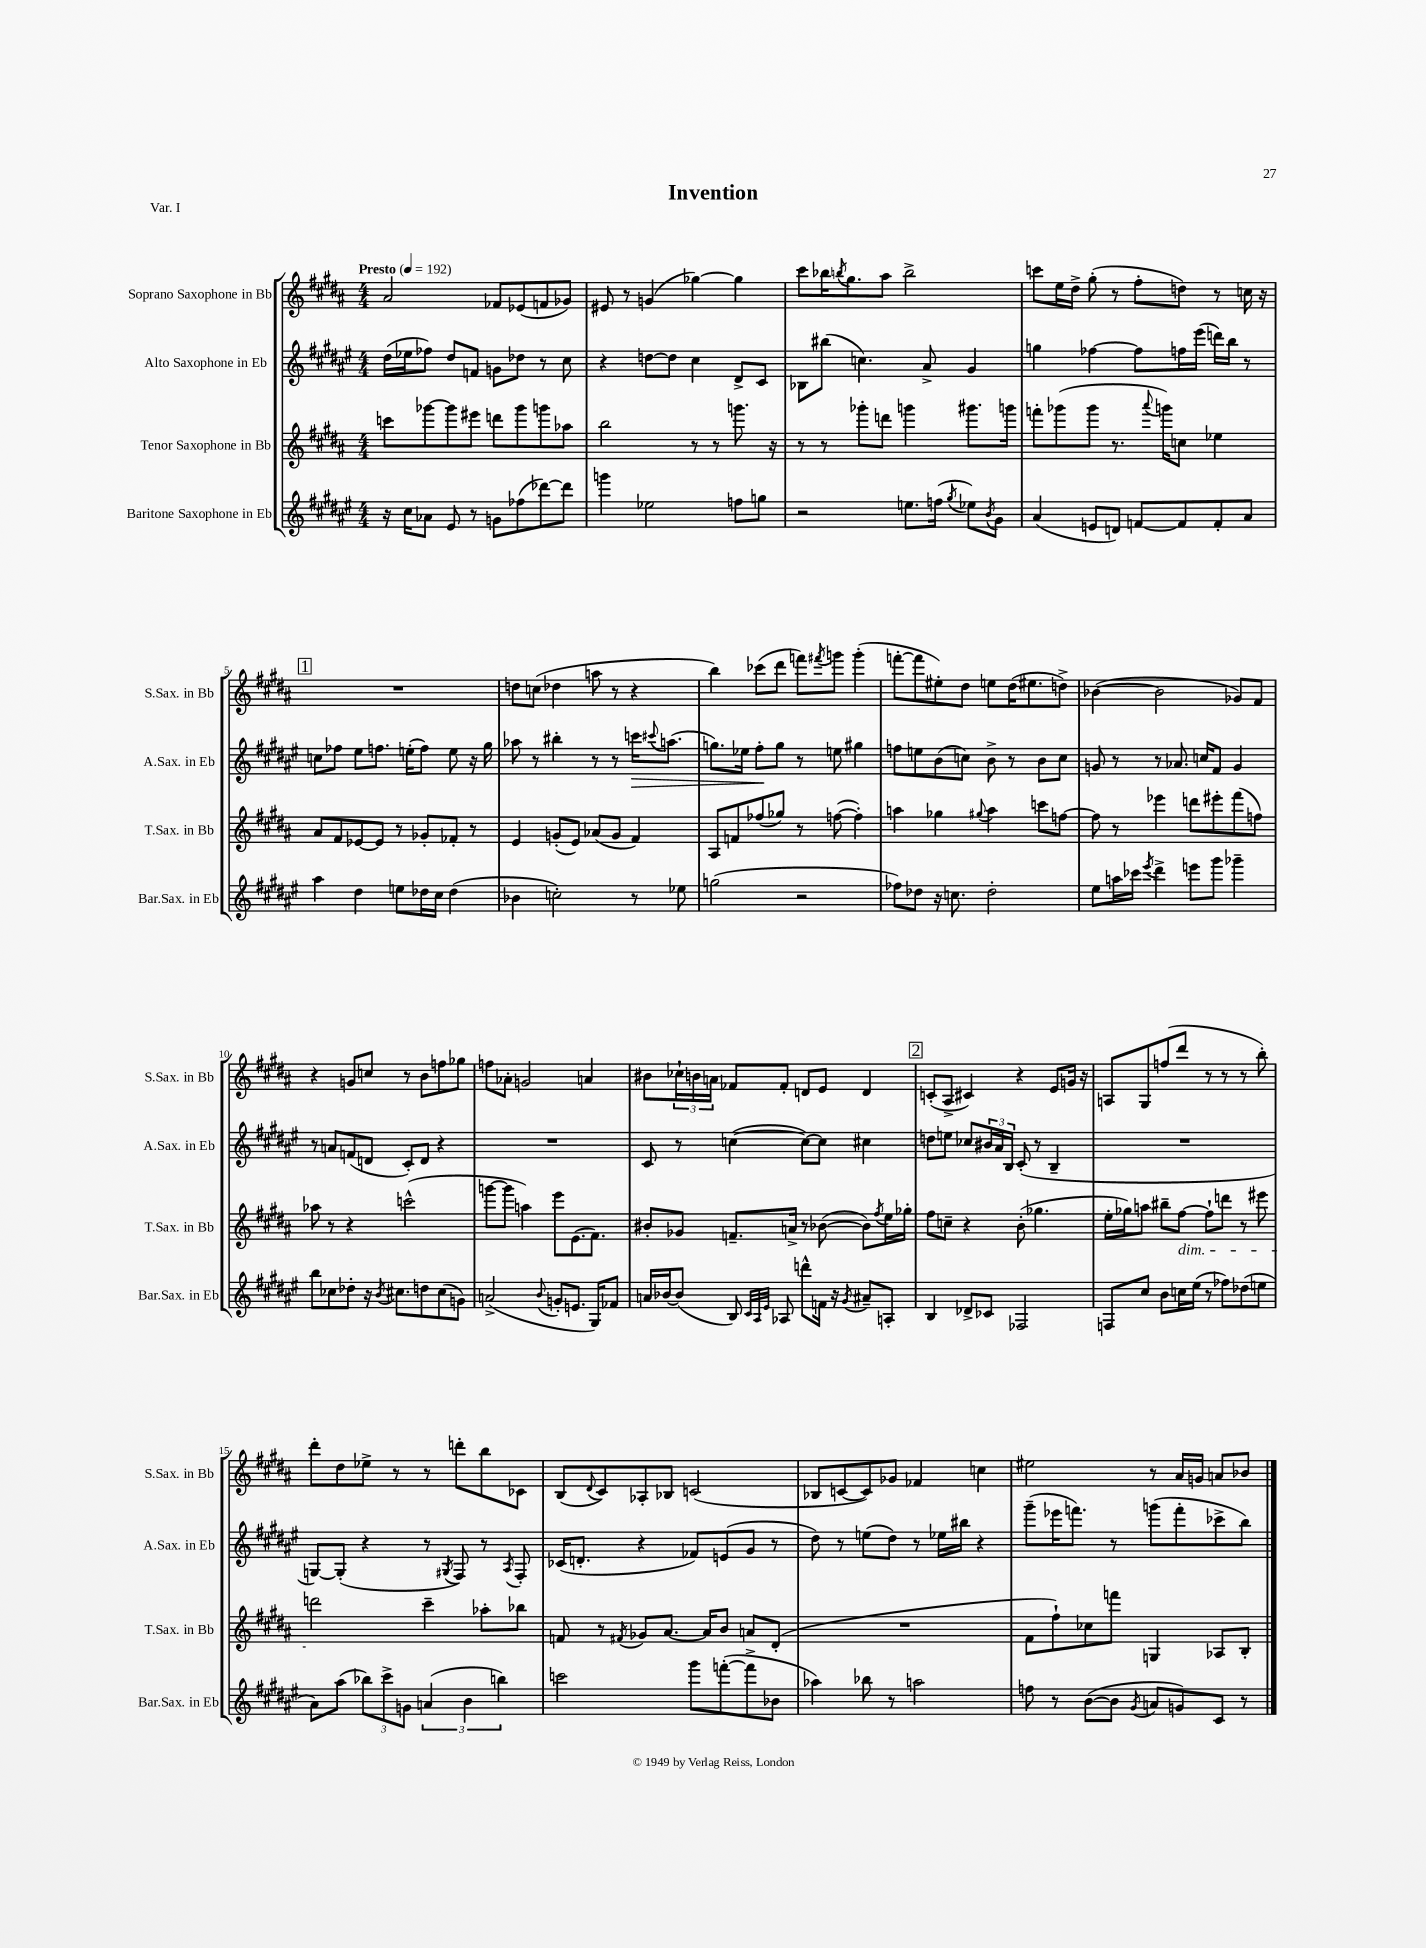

**kern	**kern	**kern	**kern
*staff4	*staff3	*staff2	*staff1
*clefG2	*clefG2	*clefG2	*clefG2
*k[f#c#g#d#a#e#]	*k[f#c#g#d#a#]	*k[f#c#g#d#a#e#]	*k[f#c#g#d#a#]
*M4/4	*M4/4	*M4/4	*M4/4
*MM192	*MM192	*MM192	*MM192
16r	8ccc\L	(16dd#\LL	2a#/
16cc#\LK	.	16ee-\J	.
8a-\J	[8ggg-\	8ff-\J)	.
8e#/	8ggg-\]	8dd#/L	.
8r	8eee#\J	8f/J	.
8g\L	8ddd\L	8g\L	8f-/L
(8ff-\	8ggg-\	8dd-\J	(8e-/
[8ddd-\)	8ggg\	8r	8f/
8ddd-\]J	8aa-\J	8cc#\	8g-/J)
=	=	=	=
4ggg\	2bb\	4r	8e#/
.	.	.	8r
2ee-\	.	[8dd\L	(4g/
.	.	8dd\]J	.
.	8r	4cc#\	[4gg-\)
.	8r	.	.
8ff\L	8.ggg\	8d#^/L	4gg-\]
8gg\J	.	8c#/J	.
.	16r	.	.
=	=	=	=
2r	8r	8B-\L	8ccc#\L
.	8r	(8bb#\J	16bb-\K
.	.	.	8qbb/
.	.	.	8.gg#\
.	8ggg-'\L	4.cc\)	.
.	8ddd\J	.	8aa#\J
8.ee\L	4ggg\	.	2bb^\
.	.	8a#^/	.
(16ff\Jk	.	.	.
8qgg#/	.	.	.
8ee-\L)	8.ggg#\L	4g#/	.
8qb/	.	.	.
8g#\J	.	.	.
.	16ggg\Jk	.	.
=	=	=	=
(4a#/	8fff'\L	4gg\	8ccc\L
.	(8ggg-\	.	16ee\L
.	.	.	16dd#^\JJ
8e/L	8ggg-\J	[4ff-\	(8gg#'\
8d/J)	8.r	.	8r
[8f/L	.	8ff-\]L	8ff#'\L
.	8qqaaa#/	.	.
.	16ggg\LK)	.	.
8f/]	8cc\J	16ff\L	8dd\J)
.	.	(16eee#\JJ	.
8f'/	4ee-\	16ddd\LL)	8r
.	.	16bb\JJ	.
8a#/J	.	8r	16cc\
.	.	.	16r
=	=	=	=
4aa#\	8a#/L	8cc\L	1r
.	8f#/	8ff-\J	.
4dd#\	[8e-/	8ee#\L	.
.	8e-/]J	8.ff\J	.
8ee\L	8r	.	.
.	.	(16ee'\LK	.
16dd-\L	8g-'/L	8ff\J)	.
16cc#\JJ	.	.	.
(4dd-\	8f-'/J	8ee\	.
.	8r	16r	.
.	.	16gg#\	.
=	=	=	=
4b-\	4e/	8aa-\	8dd\L
.	.	8r	(8cc\J
2cc'\)	(8g'/L	4bb#'\	4dd-\
.	8e/J)	.	.
.	(8a-/L	8r	8aa\
.	8g/J	8r	8r
8r	4f#/)	16ccc\LK	4r
.	.	8qqccc#/	.
.	.	(8.aa\J	.
8ee-\	.	.	.
=	=	=	=
(2gg\	8A#/L	8.gg\L)	4bb\)
.	8f/	.	.
.	.	16ee-\Jk	.
.	(8ff-/	8ff#'\L	(8ccc-\L
.	8gg-/J)	8gg\J	8ddd#\J
2r	8r	8r	8fff\L)
.	.	.	8qfff#/
.	([8ff\	8ee\	8ggg\J
.	4ff'\])	4gg#\	(4ggg'\
=	=	=	=
8ff-\L)	4aa\	8ff\L	[8fff'\L
8dd-\J	.	8ee\	8fff\]
16r	4gg-\	(8b\	8ee#'\)
8.cc\	.	.	.
.	.	8cc\J)	8dd#\J
.	8qqgg#/	.	.
2dd-'\	4aa\	8b^\	8ee\L
.	.	8r	(16dd#\K
.	.	.	8.ee#\
.	8ccc\L	8b\L	.
.	[8ff\J	8cc\J	8dd^\J)
=	=	=	=
8ee#\L	8ff\]	8g/	([4b-\
16aa\L	8r	8r	.
16ccc-\JJ	.	.	.
8qeee#/	.	.	.
4ddd#^\	4eee-\	8r	2b-\]
.	.	8.a-/	.
8eee\L	8ddd\L	.	.
.	.	16cc/LK	.
8ggg#\J	8eee#'\	8f#/J	.
4ggg-~\	(8fff#\	4g/	8g-/L)
.	8ff\J)	.	8f#/J
=	=	=	=
8bb\L	8aa-\	8r	4r
8cc-\	8r	8a/L	.
8dd-'\J	4r	(8f/	8g/L
16r	.	8d/J	8cc/J
8qb/	.	.	.
8.cc#\L	.	.	.
.	(2ccc^^\	8c#'/L)	8r
8dd\	.	8d/J	8b\L
(8cc#\	.	4r	8ff\
8g\J)	.	.	8gg-\J
=	=	=	=
(2a^/	[8ggg\L	1r	8ff\L
.	8ggg\]J	.	8a-'\J
.	4aa\)	.	2g/
8qqb/	.	.	.
8g'/L	8eee\L	.	.
8.e/J	(8.e\	.	.
.	.	.	4a/
16G#/LK)	8.f#\J)	.	.
8f-/J	.	.	.
=	=	=	=
16a/LL	8b#'/L	8c#/	8b#\L
[16b-/J	.	.	.
(8b-/]J	8g-/J	8r	24cc-`\L
.	.	.	24b\
.	.	.	24a\JJ
8B/)	8.f~/L	([4cc\	8f-/L
32qqc#/LLL	.	.	.
32qqA#/	.	.	.
32qqe#/JJJ	.	.	.
8A-/	.	.	8f-'/J
.	16a^/Jk	.	.
8ddd^^\L	8r	8cc\_L)	8d/L
16f\Jk	([8b-\	8cc\]J	8e/J
16r	.	.	.
8qg#/	.	.	.
8a#~/L	8b-\]L)	4cc#\	4d/
.	8qff#/	.	.
8A'/J	16ee\L	.	.
.	16gg-'\JJ	.	.
=	=	=	=
4B/	8ff#\L	8dd\L	(8c'/L
.	8cc~\J	8ee\J	8A#^/J
8d-^/L	4r	8cc-/L	4c#/)
8c-/J	.	24b#/L	.
.	.	24a#/	.
.	.	24B/JJ	.
2F-/	(8b'\	(8c#'/	4r
.	4.gg-\	8r	.
.	.	4B~/	8e/L
.	.	.	16g/Jk
.	.	.	16r
=	=	=	=
8F/L	16ee'\LL	1r	8A/L
.	16gg-\J)	.	.
8cc#/J	8aa\J	.	8G#/
8b\L	8bb#~\L	.	(8ff/
16cc\L	[8ff#\J	.	8ddd#/J
(16ee#\JJ	.	.	.
8r	8ff#`\]L	.	8r
8ff-\L)	8ddd\J	.	8r
(8dd-\	8r	.	8r
8ee\J	8eee#\	.	8bb'\)
=	=	=	=
8a#\L)	2ddd\	[8G/L)	8ddd#'\L
(8aa#\J	.	(8G'/]J	8dd#\
12bb-\L)	.	4r	8ee-^\J
12ccc#^\	.	.	.
.	.	.	8r
12g\J	.	.	.
(6a/	4ccc#~\	8r	8r
.	.	8qG#/	.
.	.	8F#/)	8ddd'\L
6b\	.	.	.
.	8aa-'\L	8r	8bb\
6bb\)	.	.	.
.	.	8qA#/	.
.	8bb-\J	8F#'/	8c-\J
=	=	=	=
2ccc\	8f/	(16c-/LK	(8B/L
.	.	8.d'/J	.
.	.	.	8qqd#/
.	8r	.	8c#/)
.	8qf#/	.	.
.	8g-/L	4r	8A-'/
.	[8.a#/J	.	8B-/J
8ggg#\L	.	8f-/L)	(2c/
.	16a#/]LK	.	.
([8fff'\	8b/J	(8e/	.
8fff^\]	8a/L	8g#/J	.
8b-\J	(8d#'/J	8r	.
=	=	=	=
4aa-\)	1r	8dd#\)	8B-/L
.	.	8r	[8c/
8bb-\	.	(8ee\L	8c/])
8r	.	8dd#\J)	8g-/J
2aa\	.	8r	4f-/
.	.	16ee-\LL	.
.	.	16bb#\JJ	.
.	.	4r	4cc\
=	=	=	=
8ff\	8f#\L	(8ggg#~\L	2ee#\
8r	8ff#`\)	16eee-\K	.
.	.	8.fff\J)	.
([8b\L	8cc-\	.	.
8b\]J	8fff\J	8r	.
8qg#/	.	.	.
8a/L	4G/	(8ggg\L	8r
8g/)	.	8fff'\	16a#/LL
.	.	.	16g/JJ
8c#/J	8A-/L	8ccc-^\	8a/L
8r	8B'/J	8bb\J)	8b-/J
==	==	==	==
*-	*-	*-	*-
